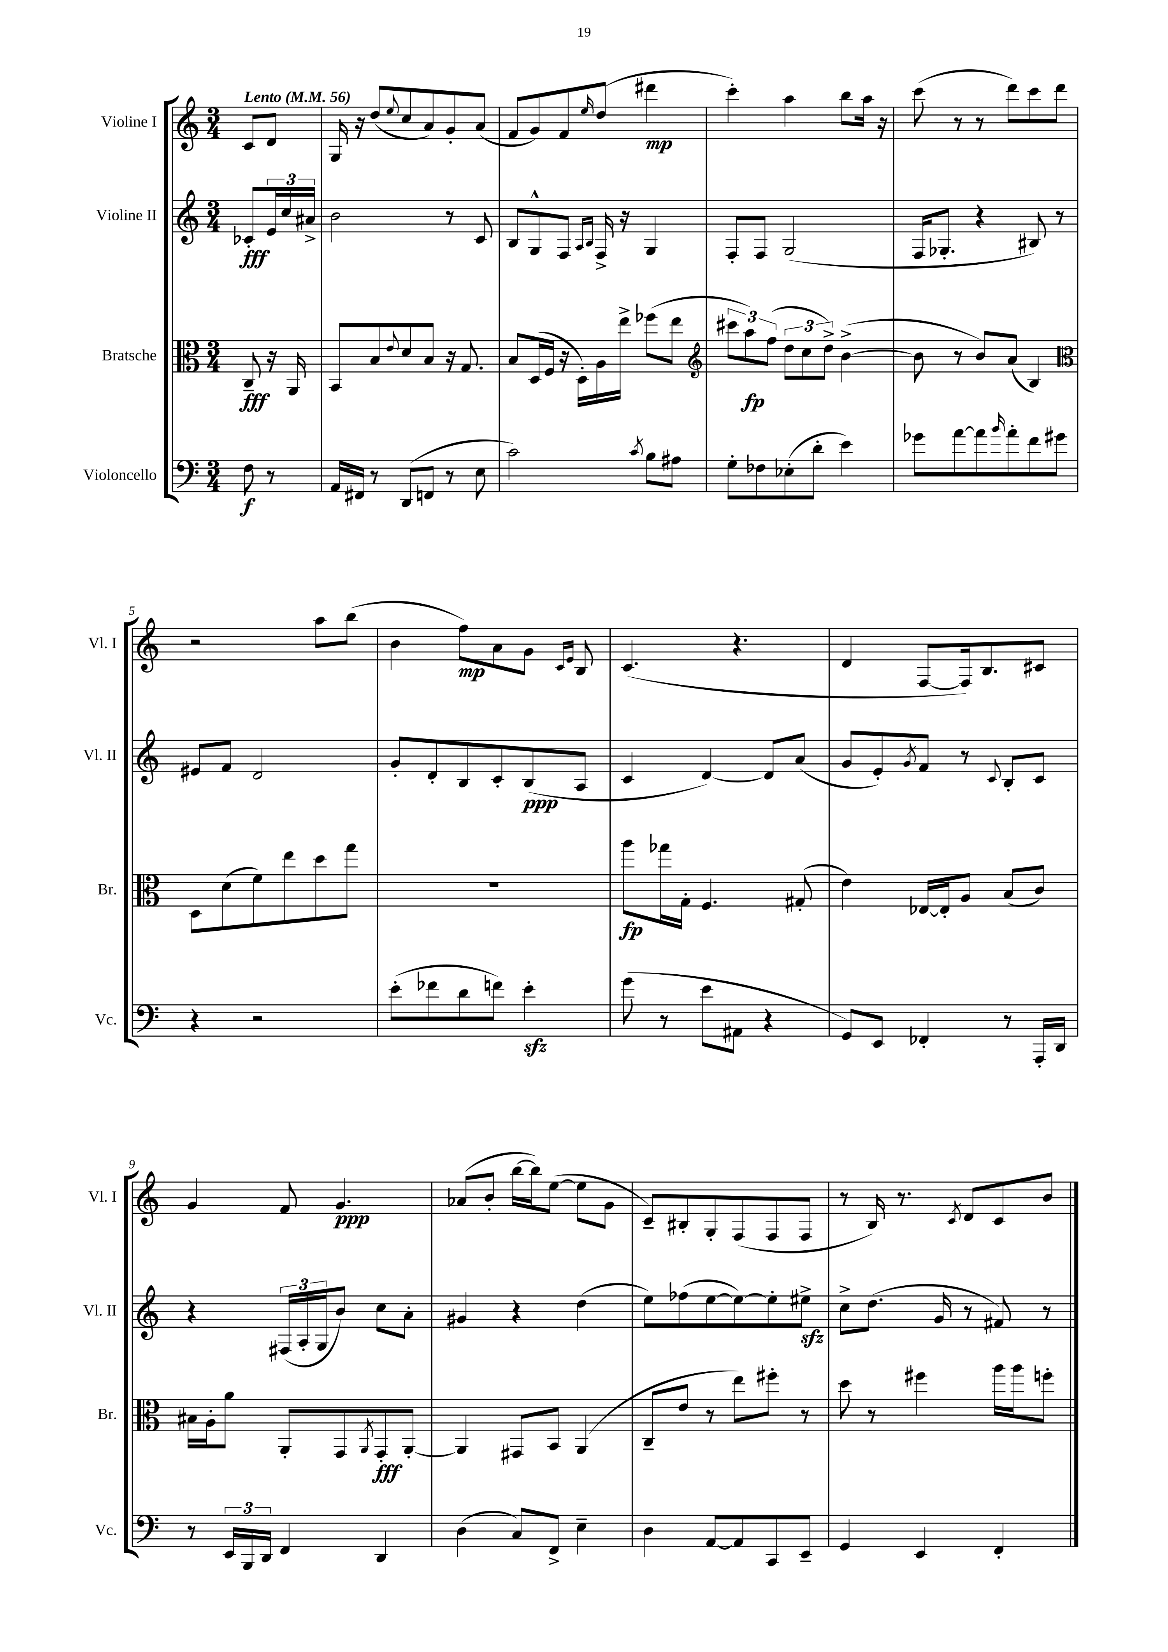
<<
\new StaffGroup <<
\new Staff = "s0" \with { instrumentName = "Violine I" shortInstrumentName = "Vl. I" } {
    \clef treble \key c \major \numericTimeSignature \time 3/4 \partial 4 \tempo "Lento" 4 = 56
    c'8 d'8 |
    g16 r16 d''8( \appoggiatura { e''8 } c''8 a'8) g'8-. a'8( |
    f'8 g'8) f'8 \grace { e''16 } d''8( dis'''4\mp |
    c'''4-.) a''4 b''8 a''16 r16 |
    c'''8( r8 r8 d'''8) c'''8 d'''8 |
    r2 a''8 b''8( |
    b'4 f''8\mp) a'8 g'8 \grace { c'16 e'16 } b8 |
    c'4.( r4. |
    d'4 f8~ f16) b8. cis'8 |
    g'4 f'8 g'4.\ppp |
    aes'8( b'8-. b''16~ b''16) e''8~( e''8 g'8 |
    c'8--) bis8-. g8-. f8( f8 f8 |
    r8 b16) r8. \acciaccatura { c'8 } d'8 c'8 b'8 \bar "|." |
}
\new Staff = "s1" \with { instrumentName = "Violine II" shortInstrumentName = "Vl. II" } {
    \clef treble \key c \major \numericTimeSignature \time 3/4 \partial 4
    ces'8-.\fff \tuplet 3/2 { e'16 c''16 ais'16-> } |
    b'2 r8 c'8 |
    b8 g8-^ f8 \grace { a16 b16 } f16-> r16 g4 |
    f8-. f8 g2( |
    f16 ges8.-. r4 bis8) r8 |
    eis'8 f'8 d'2 |
    g'8-. d'8-. b8 c'8-. b8\ppp( a8 |
    c'4 d'4~) d'8 a'8( |
    g'8 e'8-.) \acciaccatura { g'8 } f'8 r8 \appoggiatura { c'8 } b8-. c'8 |
    r4 \tuplet 3/2 { fis16( a16-. g16 } b'8) c''8 a'8-. |
    gis'4 r4 d''4( |
    e''8) fes''8( e''8~ e''8~) e''8-. eis''8->\sfz |
    c''8-> d''8.( g'16 r8 fis'8) r8 \bar "|." |
}
\new Staff = "s2" \with { instrumentName = "Bratsche" shortInstrumentName = "Br." } {
    \clef alto \key c \major \numericTimeSignature \time 3/4 \partial 4
    c8--\fff r16 a,16 |
    b,8 b8 \appoggiatura { e'8 } d'8 b8 r16 g8. |
    b8 d16( f16 r16 d16-.) a16 e''16-> fes''8( e''8 |
    \clef treble \tuplet 3/2 { cis'''8 a''8\fp) f''8( } \tuplet 3/2 { d''8 c''8 d''8->) } b'4~->( |
    b'8 r8 b'8) a'8( b4) |
    \clef alto d8 d'8( f'8) e''8 d''8 g''8 |
    R2. |
    a''8\fp ges''16 g16-. f4. gis8-.( |
    e'4) ees16~ ees16-. a8 b8( c'8) |
    bis16 a16-. a'8 a,8-. g,8 \acciaccatura { a,8 } g,8-.\fff a,8~-. |
    a,4 gis,8 b,8 a,4( |
    c8-- e'8 r8 e''8) fis''8-. r8 |
    d''8 r8 fis''4 a''16 a''16 f''8-. \bar "|." |
}
\new Staff = "s3" \with { instrumentName = "Violoncello" shortInstrumentName = "Vc." } {
    \clef bass \key c \major \numericTimeSignature \time 3/4 \partial 4
    f8\f r8 |
    a,16 fis,16 r8 d,8( f,8 r8 e8 |
    c'2) \acciaccatura { c'8 } b8 ais8 |
    g8-. fes8 ees8-.( d'8-. e'4) |
    ges'8 a'8~ a'8 \grace { b'16 } a'8-. f'8 gis'8 |
    r4 r2 |
    e'8-.( fes'8 d'8 f'8) e'4-.\sfz |
    g'8( r8 e'8 ais,8 r4 |
    g,8) e,8 fes,4-. r8 a,,16-. d,16 |
    r8 \tuplet 3/2 { e,16 b,,16 d,16 } f,4 d,4 |
    d4( c8) f,8-> e4-- |
    d4 a,8~ a,8 c,8 e,8-- |
    g,4 e,4 f,4-. \bar "|." |
}
>>
>>
